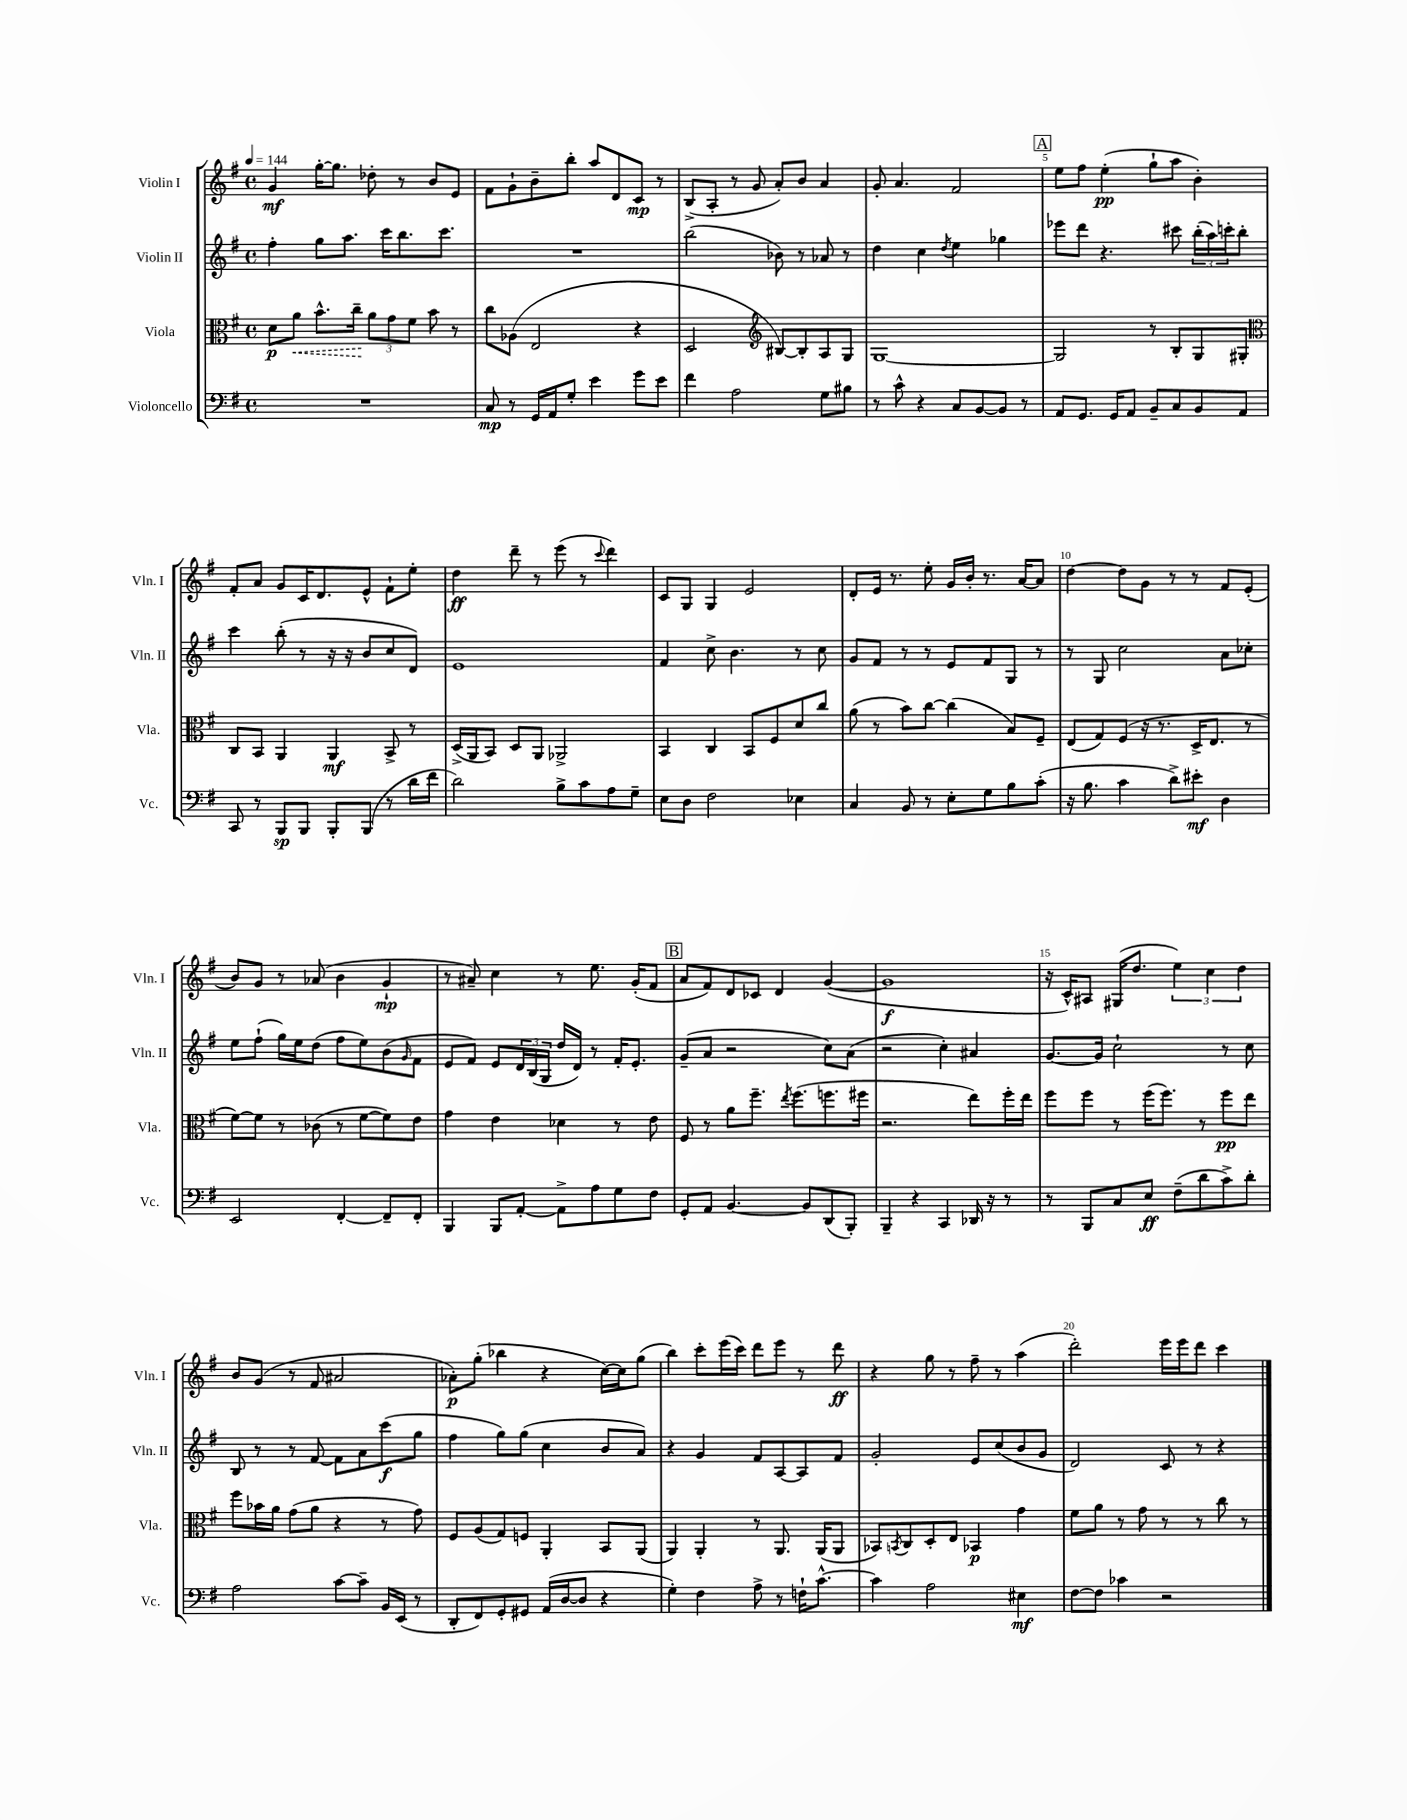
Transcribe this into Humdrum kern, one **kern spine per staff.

**kern	**dynam	**kern	**dynam	**kern	**dynam	**kern	**dynam
*part4	*part4	*part3	*part3	*part2	*part2	*part1	*part1
*staff4	*staff4	*staff3	*staff3	*staff2	*staff2	*staff1	*staff1
*I"Violoncello	*	*I"Viola	*	*I"Violin II	*	*I"Violin I	*
*I'Vc.	*	*I'Vla.	*	*I'Vln. II	*	*I'Vln. I	*
*clefF4	*	*clefC3	*	*clefG2	*	*clefG2	*
*k[f#]	*	*k[f#]	*	*k[f#]	*	*k[f#]	*
*M4/4	*	*M4/4	*	*M4/4	*	*M4/4	*
*met(c)	*	*met(c)	*	*met(c)	*	*met(c)	*
*MM144	*	*MM144	*	*MM144	*	*MM144	*
=1	=1	=1	=1	=1	=1	=1	=1
1r	.	8d\L	p	4ff#'\	.	4g/	mf
!	!	!	!LO:HP:b	!	!	!	!
.	.	8a\J	<	.	.	.	.
.	.	8.b^^\L	.	8gg\L	.	[16gg'\KL	.
.	.	.	.	.	.	8.gg\J]	.
.	.	.	.	8.aa\J	.	.	.
.	.	16cc~\Jk	.	.	.	.	.
.	.	12a\L	[	.	.	8dd-X'\	.
.	.	.	.	16ccc\KL	.	.	.
.	.	12g\	.	.	.	.	.
.	.	.	.	8.bb\	.	8r	.
.	.	12f#\J	.	.	.	.	.
.	.	8b\	.	.	.	8b/L	.
.	.	.	.	8.ccc\J	.	.	.
.	.	8r	.	.	.	8e/J	.
=2	=2	=2	=2	=2	=2	=2	=2
8C/	mp	8cc\L	.	1r	.	8f#\L	.
8r	.	(8A-X\J	.	.	.	8g`\	.
16GG/LL	.	2E/	.	.	.	8b~\	.
16AA/J	.	.	.	.	.	.	.
8G'/J	.	.	.	.	.	8bb'\J	.
4e\	.	.	.	.	.	8aa/L	.
.	.	.	.	.	.	8d/	.
8g\L	.	4r	.	.	.	8c/J	mp
8e\J	.	.	.	.	.	8r	.
=3	=3	=3	=3	=3	=3	=3	=3
4f#\	.	2D/	.	(2bb\	.	(8B^/L	.
.	.	.	.	.	.	8A'/J	.
2A\	.	.	.	.	.	8r	.
.	.	.	.	.	.	8g/	.
*	*	*clefG2	*	*	*	*	*
.	.	[8B#X/L)	.	8b-X\)	.	8a'/L)	.
.	.	8B#'/]	.	8r	.	8b/J	.
8G\L	.	8A/	.	8a-X/	.	4a/	.
8B#X\J	.	8G/J	.	8r	.	.	.
=4	=4	=4	=4	=4	=4	=4	=4
8r	.	[1G	.	4dd\	.	8g'/	.
8c^^\	.	.	.	.	.	4.a/	.
4r	.	.	.	4cc\	.	.	.
.	.	.	.	8qdd/	.	.	.
8C/L	.	.	.	4ee\	.	2f#/	.
[8BB/	.	.	.	.	.	.	.
8BB/J]	.	.	.	4gg-X\	.	.	.
8r	.	.	.	.	.	.	.
!!LO:REH:place=s1:t=A
=5	=5	=5	=5	=5	=5	=5	=5
8AA/L	.	2G/]	.	8eee-X\L	.	8ee\L	.
8.GG/J	.	.	.	8ddd\J	.	8ff#\J	.
.	.	.	.	4.r	.	(4ee'\	pp
16GG/KL	.	.	.	.	.	.	.
8AA/J	.	.	.	.	.	.	.
8BB~/L	.	8r	.	.	.	8gg`\L	.
8C/	.	8B'/L	.	8ccc#X\	.	8aa\J	.
8BB/	.	8G/	.	(24bb'\LL	.	4b'\)	.
.	.	.	.	24aa\)	.	.	.
.	.	.	.	24cccn'\J	.	.	.
8AA/J	.	8G#X'/J	.	8bb'\J	.	.	.
!!LO:LB:g=z
=6	=6	=6	=6	=6	=6	=6	=6
*	*	*clefC3	*	*	*	*	*
8CC/	.	8C/L	.	4ccc\	.	8f#'/L	.
8r	.	8BB/J	.	.	.	8a/J	.
8BBB/L	sp	4AA/	.	(8bb'\	.	8g/L	.
8BBB/J	.	.	.	8r	.	16c/K	.
.	.	.	.	.	.	8.d/	.
8BBB'/L	.	4AA/	mf	16r	.	.	.
.	.	.	.	16r	.	.	.
(8BBB/J	.	.	.	8b/L	.	8e^^/J	.
8r	.	8BB^/	.	8cc/	.	8f#`\L	.
16d\LL	.	8r	.	8d/J)	.	8ee'\J	.
16f#\JJ	.	.	.	.	.	.	.
=7	=7	=7	=7	=7	=7	=7	=7
2d\)	.	(16D^/LL	.	1e	.	4dd\	ff
.	.	16AA/J	.	.	.	.	.
.	.	8BB/J)	.	.	.	.	.
.	.	8D/L	.	.	.	8ddd~\	.
.	.	8AA/J	.	.	.	8r	.
8B^\L	.	2AA-X^/	.	.	.	(8eee\	.
8c\	.	.	.	.	.	8r	.
.	.	.	.	.	.	8qqccc/	.
8A\	.	.	.	.	.	4ddd\)	.
8G~\J	.	.	.	.	.	.	.
=8	=8	=8	=8	=8	=8	=8	=8
8E\L	.	4BB/	.	4f#/	.	8c/L	.
8D\J	.	.	.	.	.	8G/J	.
2F#\	.	4C/	.	8cc^\	.	4G/	.
.	.	.	.	4.b\	.	.	.
.	.	8BB/L	.	.	.	2e/	.
.	.	8F#/	.	.	.	.	.
4E-X\	.	8d/	.	8r	.	.	.
.	.	8cc/J	.	8cc\	.	.	.
=9	=9	=9	=9	=9	=9	=9	=9
4C/	.	(8a\	.	8g/L	.	8d'/L	.
.	.	8r	.	8f#/J	.	16e/Jk	.
.	.	.	.	.	.	8.r	.
8BB/	.	8b\L)	.	8r	.	.	.
8r	.	[8cc\J	.	8r	.	8ee'\	.
8E'\L	.	(4cc\]	.	8e/L	.	16g/LL	.
.	.	.	.	.	.	16b'/JJ	.
8G\	.	.	.	8f#/	.	8.r	.
8B\	.	8B/L)	.	8G/J	.	.	.
.	.	.	.	.	.	[16a/KL	.
(8c'\J	.	8F#~/J	.	8r	.	8a/J]	.
=10	=10	=10	=10	=10	=10	=10	=10
16r	.	(8E/L	.	8r	.	[4dd\	.
8.B\	.	.	.	.	.	.	.
.	.	8G/)	.	8G/	.	.	.
4c\	.	(8F#/J	.	2cc\	.	8dd\L]	.
.	.	16r	.	.	.	8g\J	.
.	.	8.r	.	.	.	.	.
8d^\L)	.	.	.	.	.	8r	.
8e#X'\J	mf	16D^/KL	.	.	.	8r	.
.	.	8.E/J	.	.	.	.	.
4D\	.	.	.	8a\L	.	8f#/L	.
.	.	8r	.	8cc-X'\J	.	(8e'/J	.
!!LO:LB:g=z
=11	=11	=11	=11	=11	=11	=11	=11
2EE/	.	[8f#\L)	.	8ee\L	.	8b/L)	.
.	.	8f#\J]	.	(8ff#`\J	.	8g/J	.
.	.	8r	.	16gg\LL)	.	8r	.
.	.	.	.	16ee\J	.	.	.
.	.	(8c-X\	.	(8dd\J	.	(8a-X/	.
[4FF#'/	.	8r	.	8ff#\L	.	4b\	.
.	.	[8f#\L	.	8ee\)	.	.	.
8FF#~/L]	.	8f#\])	.	(8b\	.	4g`/	mp
.	.	.	.	16qqg/	.	.	.
8FF#'/J	.	8e\J	.	8f#\J	.	.	.
=12	=12	=12	=12	=12	=12	=12	=12
4BBB/	.	4g\	.	8e/L	.	8r	.
.	.	.	.	8f#/J)	.	8a#X~/)	.
8BBB/L	.	4e\	.	8e/L	.	4cc\	.
[8AA'/J	.	.	.	24d/L	.	.	.
.	.	.	.	(24B/	.	.	.
.	.	.	.	24G/JJ	.	.	.
8AA^\L]	.	4d-X\	.	16dd/LL	.	8r	.
.	.	.	.	16d/JJ)	.	.	.
8A\	.	.	.	8r	.	8.ee\	.
8G\	.	8r	.	16f#'/KL	.	.	.
.	.	.	.	8.e'/J	.	(16g'/KL	.
8F#\J	.	8e\	.	.	.	8f#/J	.
!!LO:REH:place=s1:t=B
=13	=13	=13	=13	=13	=13	=13	=13
8GG'/L	.	8F#/	.	(8g~/L	.	8a/L	.
8AA/J	.	8r	.	8a/J	.	8f#/)	.
[4.BB/	.	8a\L	.	2r	.	8d/	.
.	.	8.ff#~\J	.	.	.	8c-X/J	.
.	.	.	.	.	.	4d/	.
.	.	8qee/	.	.	.	.	.
.	.	(8.ff#\L	.	.	.	.	.
8BB/L]	.	.	.	.	.	.	.
(8DD/	.	8.ffn\	.	8cc\L)	.	([4g/	.
8BBB'/J)	.	.	.	(8a\J	.	.	.
.	.	16ff#X\Jk	.	.	.	.	.
=14	=14	=14	=14	=14	=14	=14	=14
4BBB~/	.	2.r	.	2r	.	1g]	f
4r	.	.	.	.	.	.	.
4CC/	.	.	.	4cc'\)	.	.	.
16DD-X/	.	8ee\L)	.	4a#X/	.	.	.
16r	.	.	.	.	.	.	.
8r	.	16ff#'\L	.	.	.	.	.
.	.	16ee\JJ	.	.	.	.	.
=15	=15	=15	=15	=15	=15	=15	=15
8r	.	8ff#\L	.	[8.g/L	.	16r	.
.	.	.	.	.	.	16c^^/KL)	.
8BBB/L	.	8ff#\J	.	.	.	8A#X/J	.
.	.	.	.	16g/Jk]	.	.	.
8C/	.	8r	.	2cc`\	.	(16G#X/KL	.
.	.	.	.	.	.	8.dd/J	.
8E/J	ff	(16ff#\KL	.	.	.	.	.
.	.	8.ff#\J)	.	.	.	.	.
(8F#~\L	.	.	.	.	.	6ee\)	.
8d\	.	8r	.	.	.	.	.
.	.	.	.	.	.	6cc\	.
8c^\)	.	8ff#\L	pp	8r	.	.	.
.	.	.	.	.	.	6dd\	.
8d'\J	.	8ee\J	.	8cc\	.	.	.
!!LO:LB:g=z
=16	=16	=16	=16	=16	=16	=16	=16
2A\	.	8ff#\L	.	8B/	.	8b/L	.
.	.	16b-X\L	.	8r	.	(8g/J	.
.	.	16a\JJ	.	.	.	.	.
.	.	(8g\L	.	8r	.	8r	.
.	.	8a\J	.	[8f#/	.	8f#/	.
[8c\L	.	4r	.	8f#\L]	.	2a#X/	.
8c~\J]	.	.	.	8a\	.	.	.
16BB/LL	.	8r	.	(8ccc\	f	.	.
(16EE/JJ	.	.	.	.	.	.	.
8r	.	8g\)	.	8gg\J	.	.	.
=17	=17	=17	=17	=17	=17	=17	=17
8DD'/L	.	8F#/L	.	4ff#\	.	8a-X'\L)	p
8FF#/)	.	(8A/	.	.	.	(8gg'\J	.
8GG'/	.	8G/)	.	8gg\L)	.	4bb-X\	.
8GG#X/J	.	8Fn/J	.	(8gg\J	.	.	.
(16AA/LL	.	4AA'/	.	4cc\	.	4r	.
[16D/J	.	.	.	.	.	.	.
8D/J]	.	.	.	.	.	.	.
4r	.	8BB/L	.	8b/L	.	[16cc\LL)	.
.	.	.	.	.	.	16cc\J]	.
.	.	(8AA/J	.	8a/J)	.	(8gg\J	.
=18	=18	=18	=18	=18	=18	=18	=18
4G'\)	.	4AA/)	.	4r	.	4bb\)	.
4F#\	.	4AA'/	.	4g/	.	8ccc'\L	.
.	.	.	.	.	.	(16eee\L	.
.	.	.	.	.	.	16ccc\JJ)	.
8A^\	.	8r	.	8f#/L	.	8ddd\L	.
8r	.	8.AA/	.	[8A/	.	8eee\J	.
16Fn`\KL	.	.	.	8A/]	.	8r	.
[8.c^^\J	.	(16AA/KL	.	.	.	.	.
.	.	8AA/J	.	8f#/J	.	8ddd\	ff
=19	=19	=19	=19	=19	=19	=19	=19
4c\]	.	8BB-X/L)	.	2g'/	.	4r	.
.	.	8qBBn/	.	.	.	.	.
.	.	8C/	.	.	.	.	.
2A\	.	8D'/	.	.	.	8gg\	.
.	.	8E/J	.	.	.	8r	.
.	.	4BB-X/	p	8e/L	.	8ff#~\	.
.	.	.	.	(8cc/	.	8r	.
4E#X\	mf	4g\	.	8b/	.	(4aa\	.
.	.	.	.	8g/J	.	.	.
=20	=20	=20	=20	=20	=20	=20	=20
[8F#\L	.	8f#\L	.	2d/)	.	2ddd'\)	.
8F#\J]	.	8a\J	.	.	.	.	.
4c-X\	.	8r	.	.	.	.	.
.	.	8g\	.	.	.	.	.
2r	.	8r	.	8c/	.	16eee\LL	.
.	.	.	.	.	.	16eee\J	.
.	.	8r	.	8r	.	8ddd\J	.
.	.	8cc\	.	4r	.	4ccc\	.
.	.	8r	.	.	.	.	.
==	==	==	==	==	==	==	==
*-	*-	*-	*-	*-	*-	*-	*-
